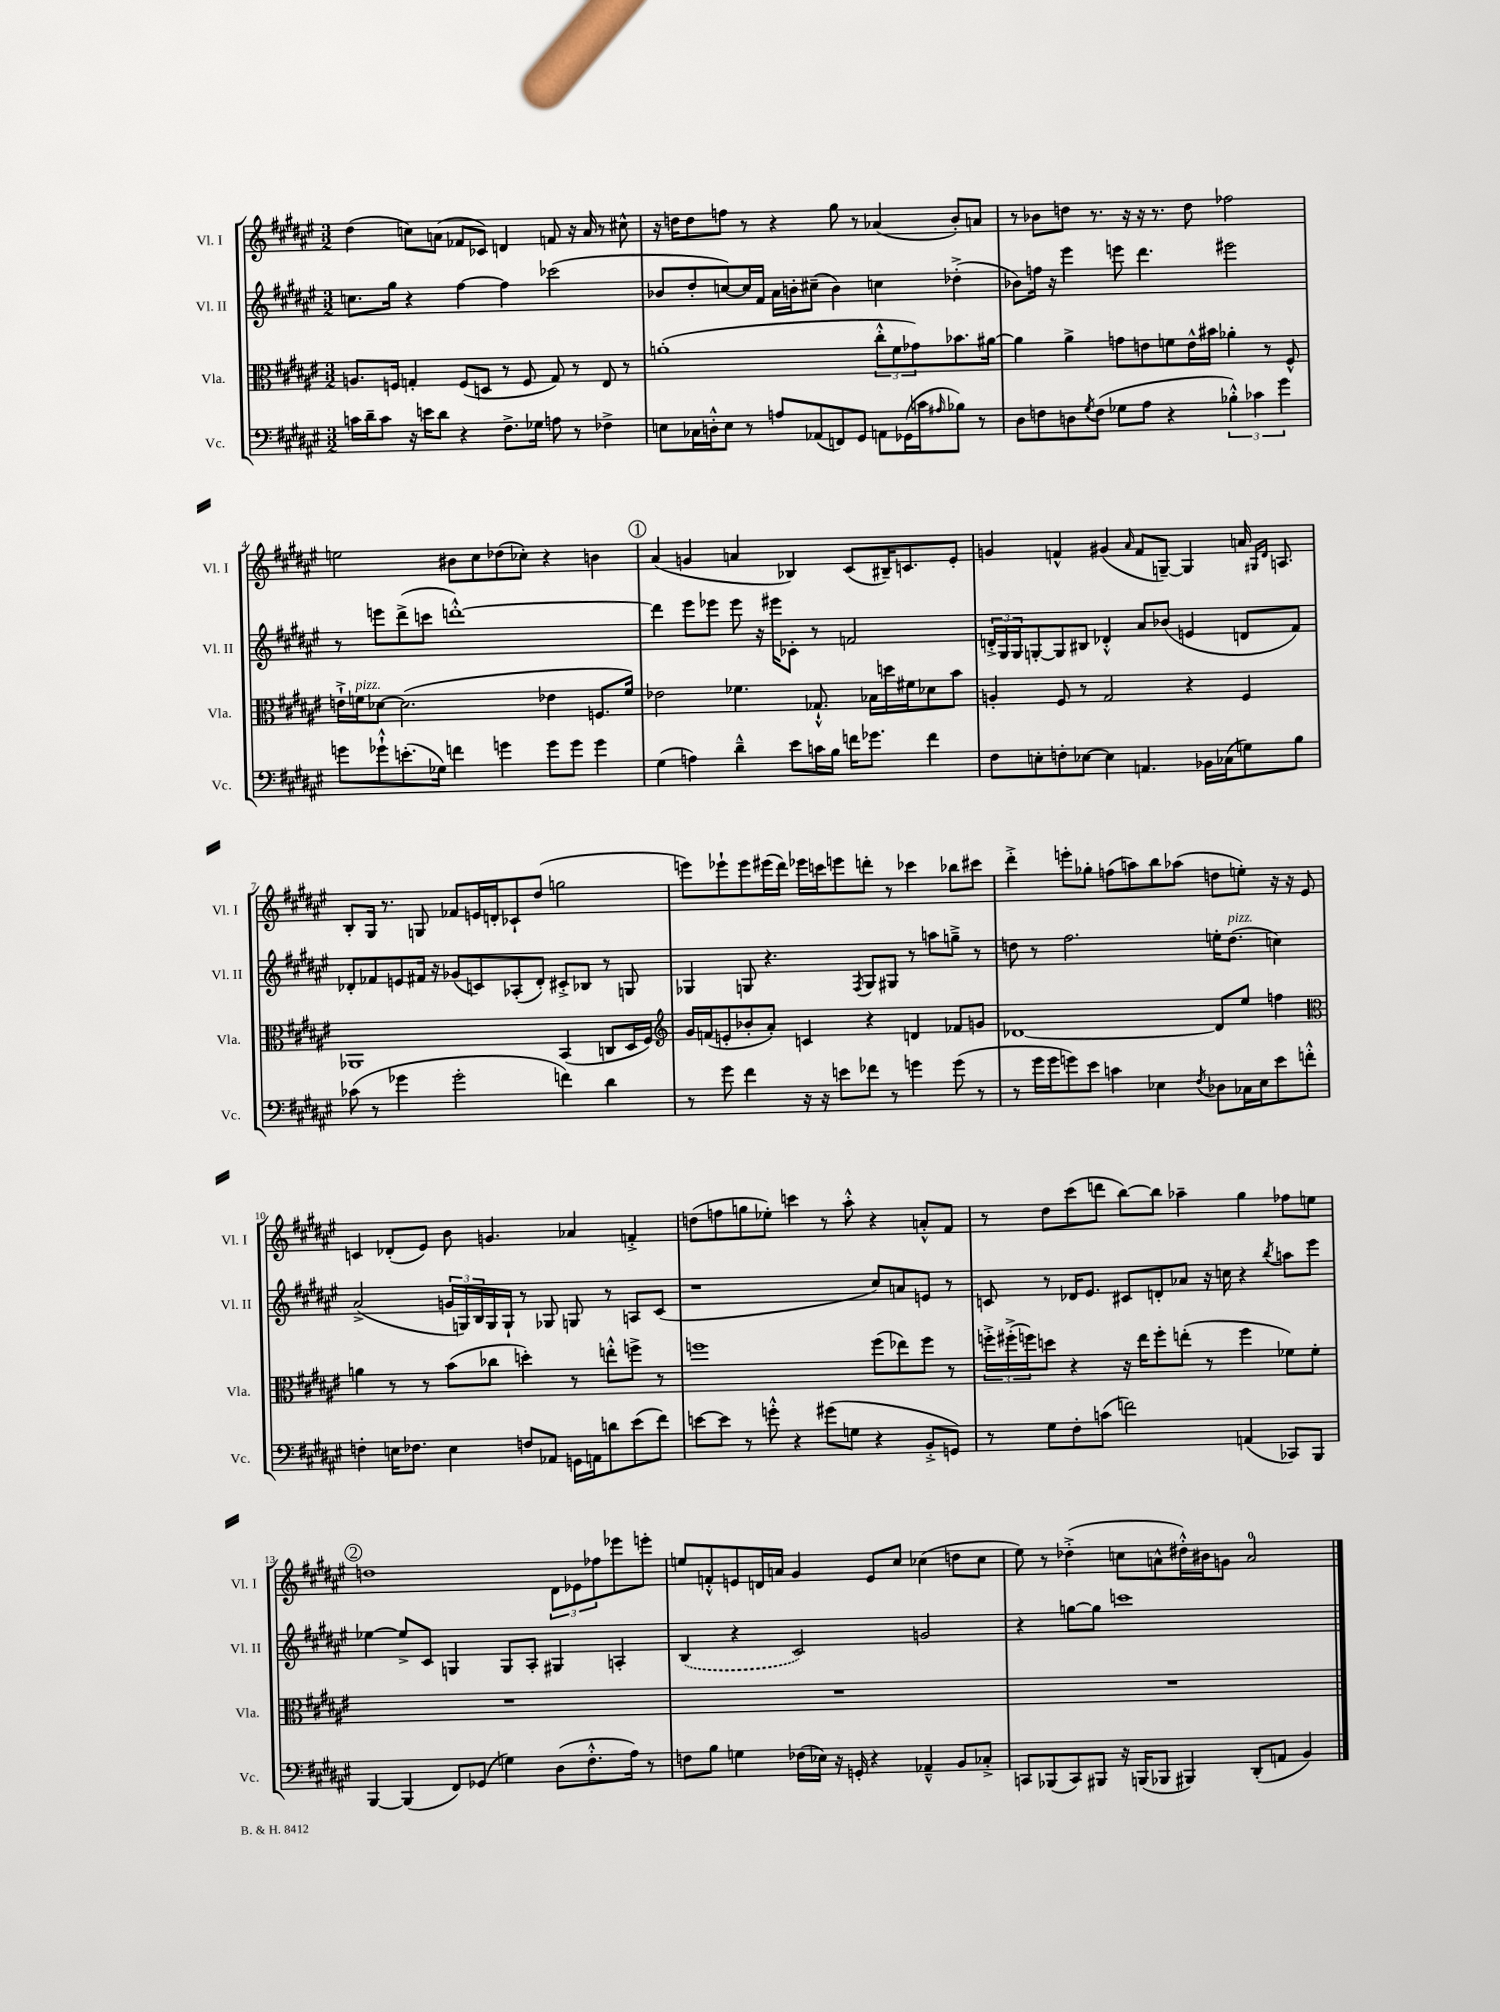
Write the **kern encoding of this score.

**kern	**kern	**kern	**kern
*staff4	*staff3	*staff2	*staff1
*clefF4	*clefC3	*clefG2	*clefG2
*k[f#c#g#d#a#e#]	*k[f#c#g#d#a#e#]	*k[f#c#g#d#a#e#]	*k[f#c#g#d#a#e#]
*M3/2	*M3/2	*M3/2	*M3/2
16c	8.A	8.cc	(4dd#
16d#~	.	.	.
8c	.	.	.
.	16F	16gg#	.
16r	4G'	4r	8cc)
16e	.	.	.
8d#	.	.	(8a
4r	(8F	[4ff#	8f-
.	8D	.	8c-)
8.F#^	8r	4ff#]	4d
.	8F	.	.
16G-	.	.	.
8A	8G)	(2ccc-	8f
8r	8r	.	16r
.	.	.	16a
4F-^	8E#	.	8r
.	8r	.	8cc#^^
=	=	=	=
8E	(1a'	8b-	16r
.	.	.	16dd
16C-	.	8dd#'	8dd
16D'^^	.	.	.
8E	.	[8cc)	8ff
8r	.	16cc]	8r
.	.	16f#	.
8A	.	16a#	4r
.	.	16b'	.
(8AA-	.	(8cc#~	.
8FF)	.	4b)	8gg#
8GG#	.	.	8r
8AA	12cc#'^^	4cc	(4a-
.	12f#	.	.
(16GG-	.	.	.
.	12g-)	.	.
16c	.	.	.
16qqA#	.	.	.
8B-)	8.b-	(4dd-'^	8b')
8r	.	.	8a
.	[16a#	.	.
=	=	=	=
8D#	4a#]	8b-)	8r
8F	.	16ff	8b-
.	.	16r	.
8D	4a#^	4eee#	8dd
8qG#	.	.	.
(8F	.	.	8.r
8G-	8g	8eee	.
.	.	.	16r
8A#	8e	4.ddd#	16r
.	.	.	8.r
4r	8f	.	.
.	16e^^	.	8dd
.	16b#	.	.
6B-'^^)	4a-'	2eee#	2ff-
6c-	.	.	.
.	8r	.	.
6g#	.	.	.
.	8F#^^	.	.
=	=	=	=
8g	16e`^	8r	2ee
.	16f	.	.
8g-`^^	[8d-	8eee	.
(8.e'	(2.d-]	(8ddd#^	.
.	.	8ccc	.
16G-)	.	.	.
4f	.	[1ddd'^^)	8b#
.	.	.	8cc#
4g	.	.	(8dd-
.	.	.	8cc-')
8g	4e-	.	4r
8g	.	.	.
4g	8.F	.	4b
.	16f)	.	.
=	=	=	=
(4G#	2e-	4ddd]	(4a#
4A)	.	8eee#	4g
.	.	8eee-	.
4d#~^^	4.f-	8eee-	4a
.	.	16r	.
.	.	16eee#	.
8e#	.	8c-'	4B-)
16c	8.G-`^^	8r	.
16B	.	.	.
16f	.	2f	(8c#
8.g-	16B-	.	.
.	16dd	.	16B#~)
.	16f#	.	8.c
4f	8d-	.	.
.	8b	.	8e#'
=	=	=	=
8F#	4A'	24d'^	4g
.	.	24G#	.
.	.	24G#	.
8E'	.	[8G'	.
8F'	8F#	8G]	4f^^
[8E-	8r	8B#	.
4E-]	2G#	4d-'^^	(4g#
.	.	.	16qqa#
4.AA	.	8a#	8f
.	.	(8b-	[8G~)
.	4r	4e	4G]
16BB-	.	.	.
(16C-	.	.	.
8G)	4F#	8d	16a
.	.	.	16qqG#
.	.	.	16qqd#
.	.	.	8.A
8B	.	8f#)	.
=	=	=	=
(8c-	1AA-	8d-'	8B'
8r	.	8f-	16G#
.	.	.	8.r
4g-	.	8e	.
.	.	16f#	8G
.	.	16r	.
2g-'	.	(8g-	8f-
.	.	8c)	16e
.	.	.	16d'
.	.	(8A-'	8c-`
.	.	8d-')	(8dd#
4f)	(4BB	8c#'^	2gg
.	.	8B-	.
4d#	8C	8r	.
.	16D#	8G	.
.	16F#)	.	.
=	=	=	=
*	*clefG2	*	*
8r	16g#	4G-	8eee)
.	(16f	.	.
8g#	8e'	.	8eee-`
4f#	8b-'	8G	8eee-
.	8a#')	4.r	(16eee#
.	.	.	16ddd#)
16r	4c	.	16eee-
16r	.	.	16ccc
8e	.	.	8eee
.	.	8qF#	.
8f-	4r	8G	8ddd'
8r	.	8G#	8r
4g	4d	8r	4ccc-
.	.	8aa	.
(8g	8f-	8gg~^	8bb-
8r	8g	8r	8ccc#
=	=	=	=
8r	[1d-	8dd	4ddd#'^
16g#	.	8r	.
16g#	.	.	.
8g)	.	2.ff#	8eee'
8e#	.	.	8gg-'
4c	.	.	(8ff
.	.	.	8aa)
4E-	.	.	8bb
.	.	.	(8aa-
8qF#	.	.	.
8D-	8d-]	16ee'	8dd
.	.	(8.dd	.
16C-	8ee#	.	8ee')
16E-	.	.	.
8e#	4ff	4cc)	16r
.	.	.	16r
8f'^^	.	.	8e#
=	=	=	=
*	*clefC3	*	*
4F'	4a	(2a#^	4c
16E	8r	.	(8d-'
8.F-	.	.	.
.	8r	.	8e#)
4E	(8b	24g	8b
.	.	24G)	.
.	.	24B	.
.	8cc-	16G	4.g
.	.	16G`	.
8F	4dd')	8r	.
8AA-	.	8G-	.
16GG	8r	8G	4a-
16AA	.	.	.
8d	8ee'^^	8r	.
(8e#	8ff^	8A	4f'^
8f#)	8r	(8c#	.
=	=	=	=
[8e	1ff	1r	(8dd
8e]	.	.	8ff
8r	.	.	8gg
8g'^^	.	.	8ee-')
4r	.	.	4ccc
(8g#	.	.	8r
8G	.	.	8aa#'^^
4r	(8ff	8cc#)	4r
.	8ee-)	8a	.
8BB'^	8ff	8e	8a'^^
8GG)	8r	8r	8f#
=	=	=	=
8r	24ff'^	8c	8r
.	(24ff#'^	.	.
.	24ff)	.	.
8G#	8dd	8r	8dd#
8F#'	4r	16d-	(8ccc#
.	.	8.e#	.
(8c	.	.	8ddd
2f)	16r	8c#	[8bb)
.	16ee#	.	.
.	8ff'	8d'	8bb]
.	(8ee'	8a-	4aa-~
.	8r	16r	.
.	.	16cc	.
(4AA	4ff	4r	4gg#
.	.	8qbb	.
8CC-)	8f-)	8aa	8ff-
8BBB	8f-'	8eee#	8ee
=	=	=	=
[4BBB	1.r	[4ee-	1dd
(4BBB]	.	8ee-^]	.
.	.	8c#	.
8FF#)	.	4G	.
(8GG-	.	.	.
4G)	.	8G	.
.	.	8A#'	.
(8D#	.	4G#	12d#
.	.	.	12e-
8.F#'^^	.	.	.
.	.	.	12ff-
.	.	4A'	8eee-
16A#)	.	.	.
8r	.	.	8eee'
=	=	=	=
8F	1.r	(4B	8ee
8B	.	.	8f'^^
4G	.	4r	8e
.	.	.	16d
.	.	.	16a
(16F-	.	2c#)	4g#
16E-)	.	.	.
16r	.	.	.
16GG'	.	.	.
4r	.	.	8e
.	.	.	8cc#
4AA-~^^	.	2g	(4cc-
8BB	.	.	8dd
8C-'^	.	.	8cc-
=	=	=	=
8CC	1.r	4r	8ee#)
(8BBB-	.	.	8r
8CC)	.	[8gg	(4dd-'^
8BBB#	.	8gg]	.
16r	.	1ccc	8cc
(16BBB	.	.	.
8BBB-	.	.	8a^^
4BBB#)	.	.	16dd#'^^)
.	.	.	16b#
.	.	.	8g
(8DD#'	.	.	2a
8AA	.	.	.
4BB)	.	.	.
==	==	==	==
*-	*-	*-	*-
